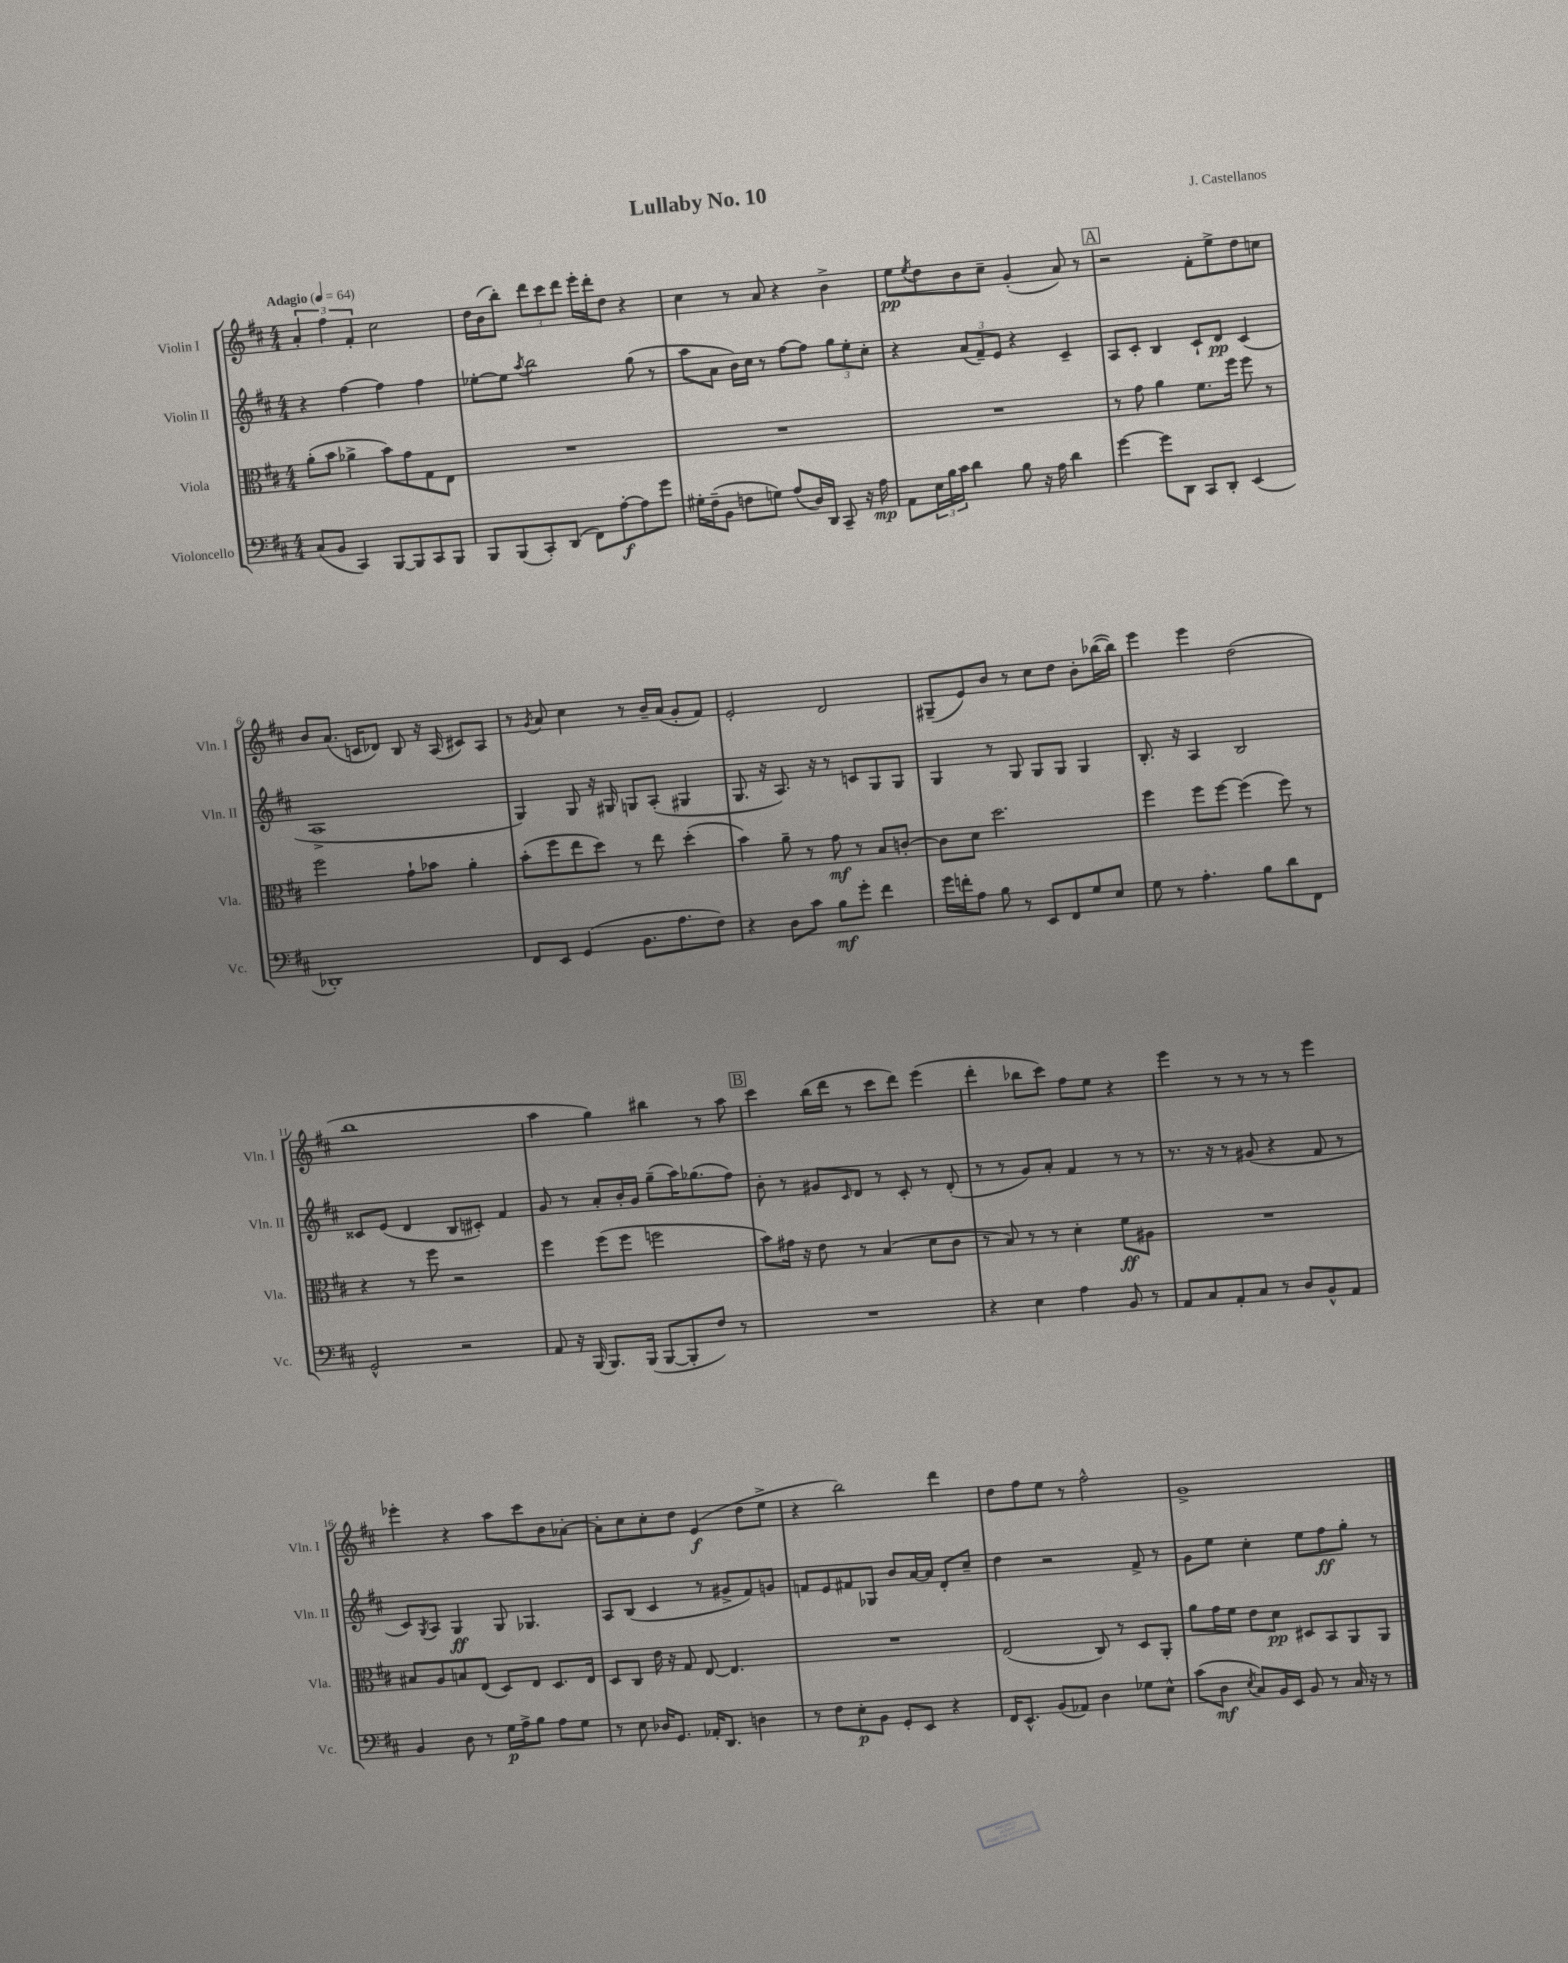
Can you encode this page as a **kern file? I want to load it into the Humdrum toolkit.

**kern	**kern	**kern	**kern
*staff4	*staff3	*staff2	*staff1
*clefF4	*clefC3	*clefG2	*clefG2
*k[f#c#]	*k[f#c#]	*k[f#c#]	*k[f#c#]
*M4/4	*M4/4	*M4/4	*M4/4
*MM64	*MM64	*MM64	*MM64
(8C#	(8a'	4r	6a'
8BB	8b	.	.
.	.	.	6ff#
4CC#)	4a-^	[4ff#	.
.	.	.	6f#'
[8BBB	8b)	4ff#]	2cc#
8BBB]	8g	.	.
8CC#	8G	4ff#	.
8BBB	8E	.	.
=	=	=	=
8BBB	1r	[8ee-'	16dd
.	.	.	(16b
(8BBB	.	8ee-]	8bb')
.	.	8qaa	.
8CC#')	.	2bb	12ddd
.	.	.	12ccc#
(8DD	.	.	.
.	.	.	12ddd
8FF#)	.	.	16eee'
.	.	.	16ddd'
[8A'	.	.	8dd
8A]	.	(8gg	4r
8g	.	8r	.
=	=	=	=
16G#'	1r	8aa	4cc#
(16F#~	.	.	.
8BB	.	8a	.
8F	.	16b)	8r
.	.	16cc#	.
8G)	.	8r	8a
(8A	.	[8ff#	4r
16D)	.	8ff#]	.
16DD	.	.	.
8CC#~	.	12gg	4b^
.	.	12ee'	.
16r	.	.	.
.	.	12cc#'	.
16A	.	.	.
=	=	=	=
8AA	1r	4r	8ee
.	.	.	8qee
24E	.	.	8dd
24B	.	.	.
24c#	.	.	.
4d	.	(12a	8b
.	.	12f#~)	.
.	.	.	8cc#~
.	.	12e	.
8B	.	4r	(4g'
16r	.	.	.
16A	.	.	.
4d	.	4c#~	8a)
.	.	.	8r
=	=	=	=
[4g	8r	8A	2r
.	8g	8c#'	.
8g]	4a	4B	.
8DD	.	.	.
8CC#	8.f#	8c#`	8f#'
8DD'	.	8d	8ee^
.	16ff#	.	.
(4EE	8ff#	(4c#	8dd
.	8r	.	8cc
=	=	=	=
1DD-')	2ff#	1A^	8b
.	.	.	(8.a
.	.	.	16c
.	.	.	8d-)
.	8g`	.	8B
.	8b-	.	16r
.	.	.	(16A
.	4a'	.	8c#)
.	.	.	8A
=	=	=	=
8FF#	(8b'	4G)	8r
.	.	.	8qg
8EE	8ff#	.	8a
(4GG	8ee	8G	4cc#
.	8dd)	16r	.
.	.	16G#	.
8.BB	8r	8G	8r
.	8ee	(8A'	16b~
8.A	.	.	(16a
.	(4dd'	4G#	8g'
8F#)	.	.	8f#)
=	=	=	=
4r	4b)	8.G	2e'
.	.	16r	.
8D	8a~	8.A)	.
8c#	8r	.	.
.	.	16r	.
8B	8g	8r	2d
8g'	8r	8c	.
4f#	8B	8G	.
.	[8c'	8G	.
=	=	=	=
16g	8c]	4G	(8G#~
16f'	.	.	.
8A	8d	.	8e)
8B	2.dd	8r	8b
8r	.	8G	8r
8EE	.	8G	8cc#
8FF#	.	8G	8dd
8G	.	4G	8b'
8E	.	.	([16bb-
.	.	.	16bb-])
=	=	=	=
8G	4ff#	8.B'	4eee
8r	.	.	.
.	.	16r	.
4.A'	8ff#	4A	4eee
.	[8ff#	.	.
.	(4ff#]	2B	(2dd
8B	.	.	.
8d	8ff#)	.	.
8FF#	8r	.	.
=	=	=	=
2GG^^	4r	8c##	1bb
.	.	(8e	.
.	8r	4d	.
.	8ff#	.	.
2r	2r	8B	.
.	.	8c#')	.
.	.	4f#	.
=	=	=	=
8AA	4ff#	8g	4aa
16r	.	8r	.
(16BBB	.	.	.
8.BBB)	(8ff#	8a'	4gg)
.	8ff#	16b'	.
(16BBB	.	16g	.
[8BBB	2ff	(8gg~	4bb#
8BBB']	.	16aa)	.
.	.	(8.gg-	.
8F#)	.	.	8r
8r	.	8ff#)	8aa
=	=	=	=
1r	8b)	8b'	4ccc#
.	16g#	8r	.
.	16r	.	.
.	8e	8g#	(16bb
.	.	.	16ddd
.	.	16qqc#	.
.	8r	8d	8r
.	(4B	8r	8ccc#
.	.	8c#'	8ddd)
.	8d	8r	(4eee
.	8c#	(8d'	.
=	=	=	=
4r	8r	8r	4ddd'
.	8B)	8r	.
4E	8r	8g)	8bb-
.	8r	8a'	8ccc#)
4A	4d'	4f#	8ff#
.	.	.	8ee
8BB	8f#	8r	4r
8r	8A#	8r	.
=	=	=	=
8AA	1r	8.r	4eee
8C#	.	.	.
.	.	16r	.
8AA'	.	8r	8r
8C#	.	(8g#	8r
8r	.	4r	8r
8D	.	.	8r
8BB^^	.	8f#	4eee
8AA	.	8r	.
=	=	=	=
4BB	8B#	8c#)	4eee-'
.	.	8qG	.
.	8A	8A	.
8D	8B	4G	4r
8r	(8E	.	.
16G	8D)	8G	8aa
16A^	.	.	.
8B	8E	4.G-	8ccc#
8A	8.D	.	8b
8G	.	.	[8a-'
.	16E	.	.
=	=	=	=
8r	8D	8A	8a-']
8E	8C#	(8B	8cc#
16D-	16e	4c#	8cc#'
8.GG	16r	.	.
.	8G	.	8dd
16AA-'	[8E	8r	(4e
8.DD	.	.	.
.	4.E]	8g#^	.
4D	.	8f#)	8dd
.	.	8g	8ee^
=	=	=	=
8r	1r	8f	4r
8F#	.	8e	.
8E'	.	8f#	2bb)
8BB	.	8G-	.
8GG'	.	8b	.
8EE	.	[16a	.
.	.	16a]	.
4r	.	8d'	4ddd
.	.	8cc#~	.
=	=	=	=
16FF#	(2E	4dd	8dd
8.EE^^	.	.	.
.	.	.	8ff#
(8BB	.	2r	8ee
8AA-)	.	.	8r
4D	8C#)	.	2ff#^^
.	8r	.	.
8G-	8D	8f#^	.
8E^^	8AA'	8r	.
=	=	=	=
(8c#	8a	8g	1g^
8D	16g	8ee	.
.	16f#	.	.
8qE	.	.	.
8C#)	8e	4cc#'	.
16BB	8d	.	.
16EE	.	.	.
8BB	8D#	8ee	.
8r	8BB	8ff#	.
16C#	8AA	8gg'	.
16r	.	.	.
8r	8AA	8r	.
==	==	==	==
*-	*-	*-	*-
